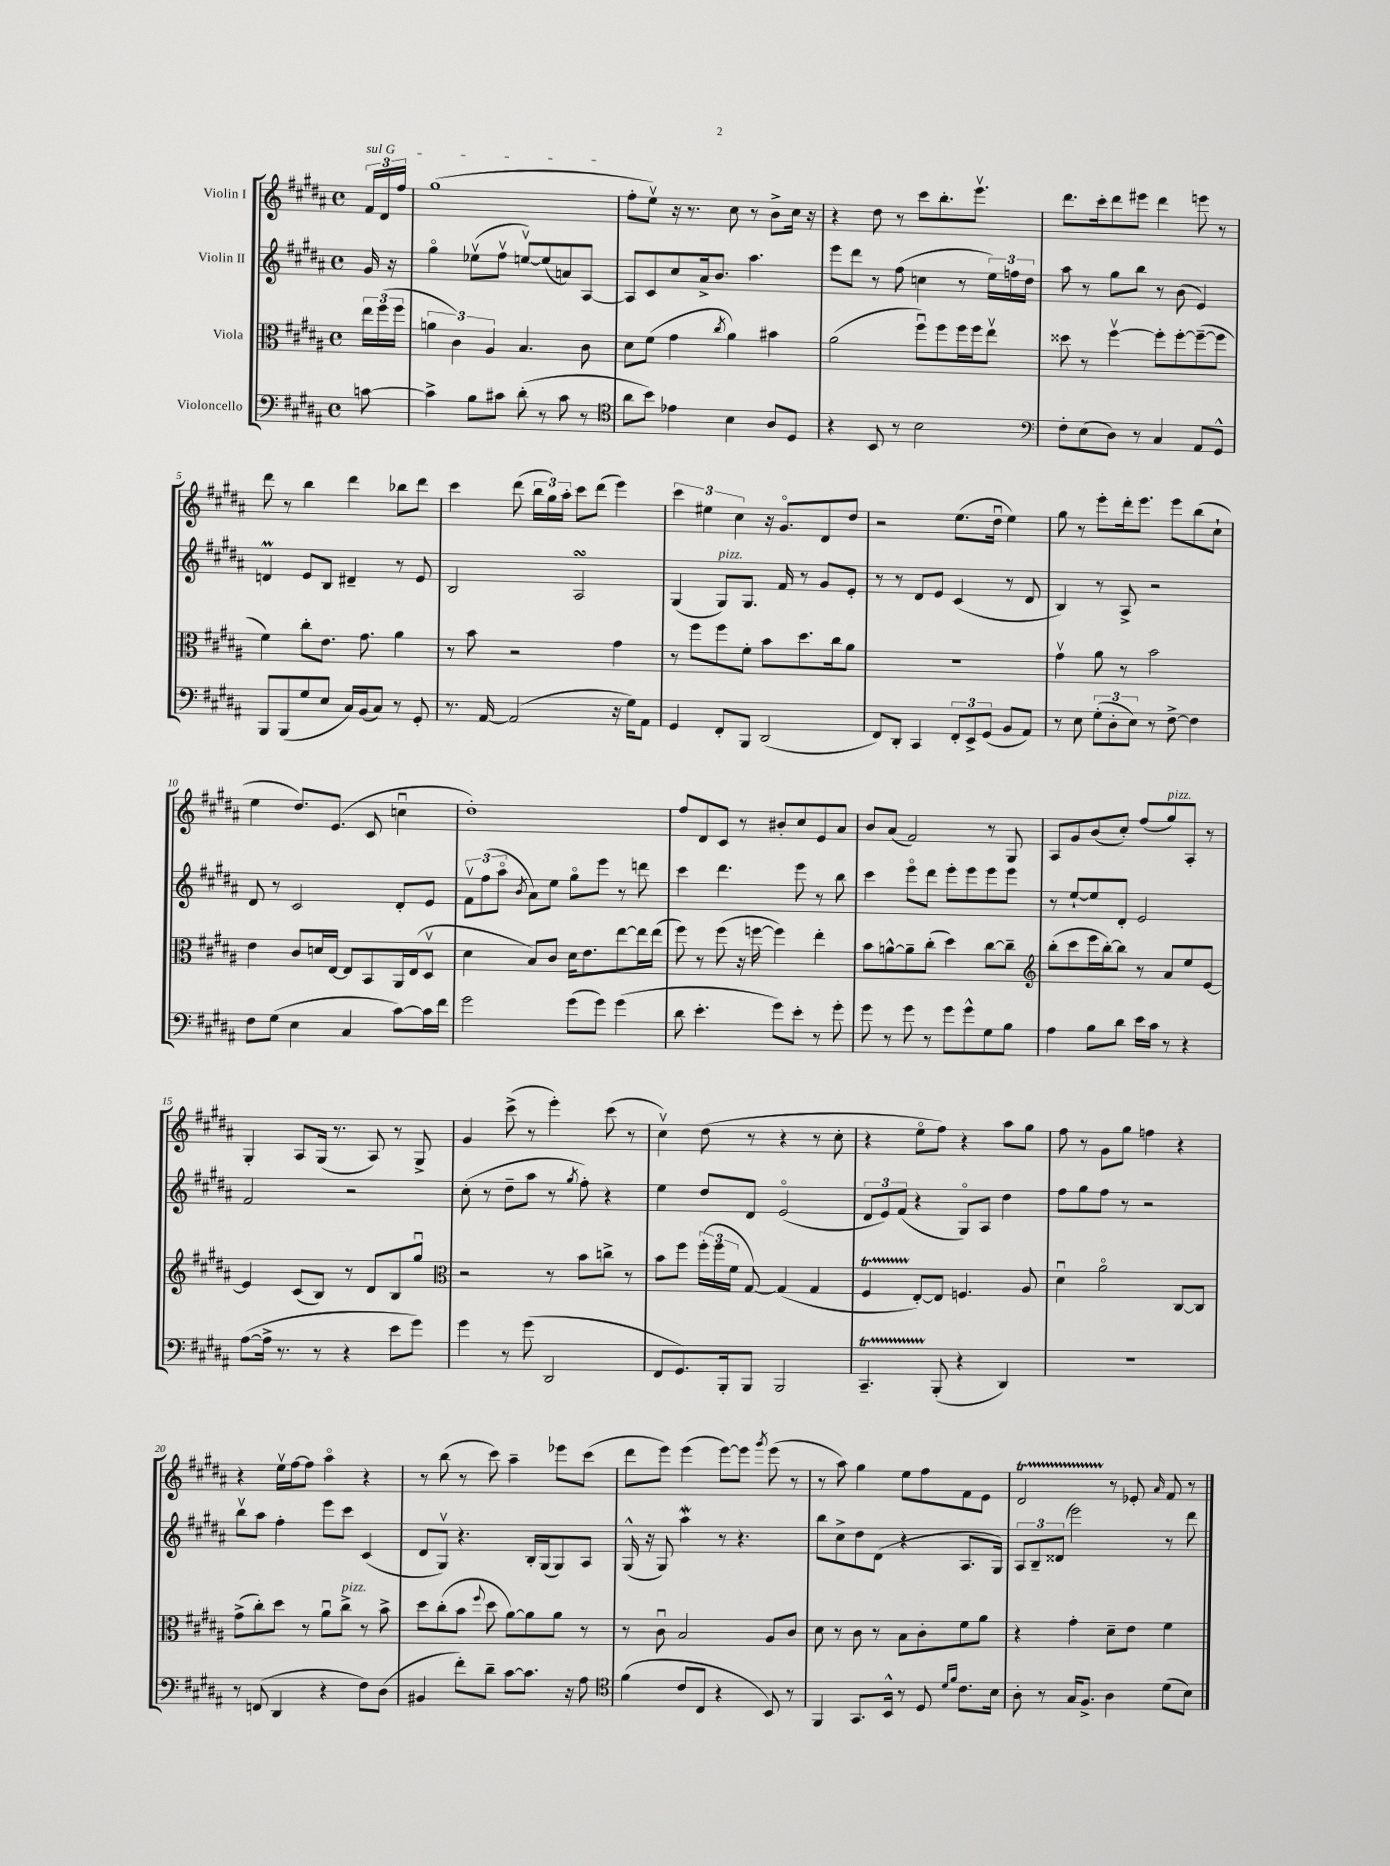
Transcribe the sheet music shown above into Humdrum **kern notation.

**kern	**kern	**kern	**kern
*part4	*part3	*part2	*part1
*staff4	*staff3	*staff2	*staff1
*I"Violoncello	*I"Viola	*I"Violin II	*I"Violin I
*clefF4	*clefC3	*clefG2	*clefG2
*k[f#c#g#d#a#]	*k[f#c#g#d#a#]	*k[f#c#g#d#a#]	*k[f#c#g#d#a#]
*M4/4	*M4/4	*M4/4	*M4/4
*met(c)	*met(c)	*met(c)	*met(c)
=	=	=	=
!	!	!	!LO:TX:a:i:t=sul G
[8cn\	24ee\LL	16g#/	24f#/LL
.	(24ff#\	.	24d#/
.	.	16r	.
.	24ff#\JJ	.	24ff#/JJ
=1	=1	=1	=1
4c^\]	6an\	4gg#\	(1gg#
.	6c#\)	.	.
8B\L	.	(8ee-Xv\L	.
.	6A#/	.	.
8c#X\J	.	8ff#v\J	.
(8d#'\	4.B/	[8eenv/L)	.
8r	.	(8ee/]	.
8c#\	.	8an/)	.
8r	8c#\	[8A#/J	.
=2	=2	=2	=2
*clefC4	*	*	*
8a#\L	8d#\L	8A#/L]	8ff#'\L
8b\J)	(8f#\J	8c#/	8eev\J)
4e-X\	4g#\	8cc#/	16r
.	.	.	8.r
.	.	16a#^/k	.
.	.	8.b/J	.
.	8qcc#/	.	.
4B\	4a#\)	.	8cc#\
.	.	4.aa#\	8r
8A#/L	4b#X\	.	8b^\L
8D#/J	.	.	16cc#\Jk
.	.	.	16r
=3	=3	=3	=3
4r	(2a#\	8eee\L	4r
.	.	8ddd#\J	.
8BB/	.	8r	8dd#\
8r	.	(8ff#\	8r
2B\	8ff#u\L)	4ccn\	8ccc#\L
.	8ff#\	.	8.bb'\
.	16ff#\L	8r	.
.	16ff#\J	.	8.eeev\J
.	8eev\J	24ee\LL)	.
.	.	24ffn\	.
.	.	24dd#\JJ	.
=4	=4	=4	=4
*clefF4	*	*	*
8F#'\L	8dd##X\	8aa#\	8.ddd#\L
(8E\	8r	8r	.
.	.	.	16ccc#'\k
8D#\J)	[4ff#v\	8gg#\L	8ddd#\
8r	.	8bb\J	8eee#X\J
4C#/	8ff#'\L]	8r	4ddd#\
.	[8ff#'\	(8b\	.
8AA#/L	(8ff#~\_	4e/)	8eeen\
8GG#^^/J	8ff#\J]	.	8r
!!LO:LB:g=z
=5	=5	=5	=5
8BBB/L	4f#\)	4dnM/	8ddd#\
(8BBB/	.	.	8r
8G#/	8cc#'\L	8e/L	4bb\
8E/J	8.e\J	8B/J	.
16C#/LL)	.	4d#X~/	4ddd#\
(16BB/J	8.g#\	.	.
8C#/J)	.	.	.
8r	4a#\	8r	8bb-X\L
8GG#'/	.	8e/	8ddd#\J
=6	=6	=6	=6
8.r	8r	2B/	4ccc#\
.	8b\	.	.
[16AA#/	.	.	.
(2AA#/]	2r	.	(8ddd#\
.	.	.	24bb\LL
.	.	.	24gg#\)
.	.	.	24aa#'\JJ
.	.	2A#sSsS/	8ccc#\L
.	.	.	(8ddd#\J
16r	4g#\	.	4eee\)
16G#\KL)	.	.	.
8AA#\J	.	.	.
=7	=7	=7	=7
4GG#/	8r	(4G#/	6ccc#\
.	8ff#\L	.	.
.	.	.	6ee#X\
!	!	!LO:TX:a:i:t=pizz.	!
8FF#'/L	8ff#\	8G#/L)	.
.	.	.	6cc#\
8BBB/J	8f#'\J	8.G#/J	.
(2DD#/	8b\L	.	16r
.	.	16f#/	8.g#/L
.	8.dd#\	8r	.
.	.	8g#/L	8d#/
.	16cc#\k	.	.
.	8a#\J	8e'/J	8dd#/J
=8	=8	=8	=8
8FF#/L)	1r	8r	2r
8DD#'/J	.	8r	.
4CC#/	.	8d#/L	.
.	.	8e/J	.
12FF#'/L	.	(4c#/	(8.ee\L
12EE^/	.	.	.
(12GG#/J	.	.	.
.	.	.	16dd#u\Jk
8BB/L	.	8r	4ee\)
8AA#/J)	.	8d#/	.
=9	=9	=9	=9
8r	4g#v\	4B/)	8gg#\
8E\	.	.	8r
(12G#'\L	8a#\	8r	8eee'\L
12D#'\	.	.	.
.	8r	8A#^/	16ddd#'\k
12E\J)	.	.	.
.	.	.	8.eee\J
8r	2b\	2r	.
[8F#^\	.	.	8eee\L
4F#\]	.	.	(8bb\
.	.	.	8cc#`\J
!!LO:LB:g=z
=10	=10	=10	=10
8F#\L	4e\	8d#/	4ee\
(8G#\J	.	8r	.
4E\	8c#/L	2c#/	8.dd#/L)
.	16dn/L	.	.
.	[16E/JJ	.	(8.e/J
4C#/	8E/L]	.	.
.	8BB/	.	8c#/
[8c#\L)	16AA#/L	8d#'/L	4ccnu\
.	(16E/J	.	.
16c#\L]	8D#v/J	8e/J	.
16f#\JJ	.	.	.
=11	=11	=11	=11
2g#\	4d#\	12f#v\L	1dd#')
.	.	(12ff#\	.
.	.	12aa#\J	.
.	.	8qb/	.
.	8B/L)	8a#\L)	.
.	8c#/J	8ee\J	.
(8g#\L	16d#\KL	8gg#\L	.
.	8.e\	.	.
8g#\J)	.	8eee\J	.
(4g#\	[8ee\	8r	.
.	16ee\L]	8dddn\	.
.	(16ee\JJ	.	.
=12	=12	=12	=12
8d#\	8ff#\)	4ccc#\	8ff#/L
4.e'\	8r	.	8d#/
.	(8ff#\	4.ddd#\	8c#/J
.	16r	.	8r
.	[16ffn\	.	.
8g#\L)	4ff\])	.	8b#X'/L
8e'\J	.	8eee\	8cc#/
8r	4ee'\	8r	8e/
8g#'\	.	8bb\	8a#/J
=13	=13	=13	=13
8g#\	8b\L	4ccc#\	8b/L
8r	[8an^^\	.	(8a#/J
8g#\	8a~\]	8eee\L	2f#/)
8r	(8cc#'\J	8ddd#\J	.
8g#\L	4dd#\)	8eee'\L	.
8g#^^\	.	8eee\	.
8G#\	[8cc#\L	8eee\	8r
8B\J	8cc#~\J]	8eee\J	8G#/
=14	=14	=14	=14
*	*clefG2	*	*
4A#\	(8bb'\L	8r	8A#/L
.	8ccc#\	[8ee`/L	8g#/
8B\L	16eee\L	8ee/]	(8b/
.	[16bb'\J)	.	.
8d#\J	8bb\J]	8d#'/J	8cc#'/J)
16e\LL	8r	2e/	(8ff#/L
16c#\JJ	.	.	.
!	!	!	!LO:TX:a:i:t=pizz.
8r	8a#/L	.	8gg#/)
4r	8ee/	.	8A#'/J
.	[8e/J	.	8r
!!LO:LB:g=z
=15	=15	=15	=15
([8A#\L	4e/]	2f#/	4G#'/
16A#^\Jk]	.	.	.
8.r	.	.	.
.	(8c#/L	.	8A#/L
8r	8B/J)	.	(16G#/Jk
.	.	.	8.r
4r	8r	2r	.
.	8d#/L	.	8A#/)
8e\L	8B/	.	8r
8g#\J)	8gg#u/J	.	8G#^/
=16	=16	=16	=16
*	*clefC3	*	*
4g#\	2r	(8cc#'\	4g#/
.	.	8r	.
8r	.	8dd#~\L	(8ccc#^\
(8g#\	.	8aa#\J	8r
2DD#/	8r	8r	4eee'\)
.	.	8qgg#/	.
.	8b\L	8ff#'\)	.
.	8ccn^\J	4r	(8ccc#\
.	8r	.	8r
=17	=17	=17	=17
8FF#/L	8b\L	4ee\	4cc#v\)
8.GG#/)	8ff#\J	.	.
.	(24ff#'\LL	8dd#/L	(8dd#\
.	24ff#\	.	.
16BBB'/k	.	.	.
.	24f#\JJ	.	.
8BBB/J	[8G#/)	8d#/J	8r
2BBB/	(4G#/]	(2e/	4r
.	4G#/	.	8r
.	.	.	8cc#'\
=18	=18	=18	=18
4.CC#T~/	4F#T/	12d#/L	4r
.	.	12e/)	.
.	.	(12f#/J	.
.	[8E'/L)	4r	8ee\L
(8BBB'/	8E/J]	.	8ff#\J)
4r	4.Fn/	8G#/L)	4r
.	.	8A#/J	.
4DD#/)	.	4dd#\	8aa#\L
.	8A#/	.	8gg#\J
=19	=19	=19	=19
1r	4d#u\	8ff#\L	8ff#\
.	.	8gg#\	8r
.	2a#\	8ff#\J	8g#\L
.	.	8r	8gg#\J
.	.	2r	4ffn\
.	[8C#/L	.	4r
.	8C#/J]	.	.
!!LO:LB:g=z
=20	=20	=20	=20
8r	(8g#^\L	8bbv\L	4r
(8FFn/	8cc#'\)	8aa#\J	.
4DD#/	8dd#\J	4ff#'\	16eev\LL
.	.	.	[16ff#\J
.	8r	.	8ff#\J]
4r	8a#u\L	8eee\L	4aa#\
!	!LO:TX:a:i:t=pizz.	!	!
.	8cc#^\J	8ccc#\J	.
8F#\L)	8r	(4c#/	4r
(8D#\J	8b^\	.	.
=21	=21	=21	=21
4BB#X/	8dd#\L	8d#/L	8r
.	(8cc#'\	8G#v/J)	(8bb\
8f#'\L)	8b\J	4.r	8r
.	8qqff#/	.	.
8d#~\J	8dd#\	.	8ccc#\)
[8c#\L	[8a#\L)	.	4aa#~\
8.c#\J]	8a#\]	16B'/LL	.
.	.	(16G#/J	.
.	8a#\J	8G#/)	8eee-X\L
16r	.	.	.
8A#\	8r	8A#/J	(8ccc#\J
=22	=22	=22	=22
*clefC4	*	*	*
(4f#\	8r	(16G#^^/	8ddd#\L
.	.	16r	.
.	8c#u\	8G#/)	8eee\J)
8c#/L	2B/	4aa#W\	(4eee\
8C#/J	.	.	.
4r	.	8r	[8eee\L)
.	.	4.r	8eee\J]
.	.	.	8qggg#/
8BB/)	8A#/L	.	(8eee\
8r	8c#/J	.	8r
=23	=23	=23	=23
4FF#/	8d#\	8bb\L	8r
.	8r	8cc#^\	8aa#\)
8.GG#/L	8c#\	8dd#\	4gg#\
.	8r	(8d#\J	.
16BB^^/Jk	.	.	.
8r	8B\L	4r	8ee\L
8D#/	8c#'\	.	8ff#\
16qqd#/LL	.	.	.
16qqf#/JJ	.	.	.
8.c#\L	8f#\	8.A#/L	8f#\
.	8a#\J	.	8e\J
16B\Jk	.	16G#/Jk)	.
=24	=24	=24	=24
8A#'\	4r	12A#/L	2d#t/
.	.	12B~/	.
8r	.	.	.
.	.	(12d##X/J	.
16G#/KL	4g#'\	2eee\)	.
8.F#^/J	.	.	.
4A#\	8d#~\L	.	8r
.	8e\J	.	8e-X'/
.	.	.	16qqa#/
(8d#\L	4f#\	8r	8f#/
8B\J)	.	8ddd#\	8r
==	==	==	==
*-	*-	*-	*-
